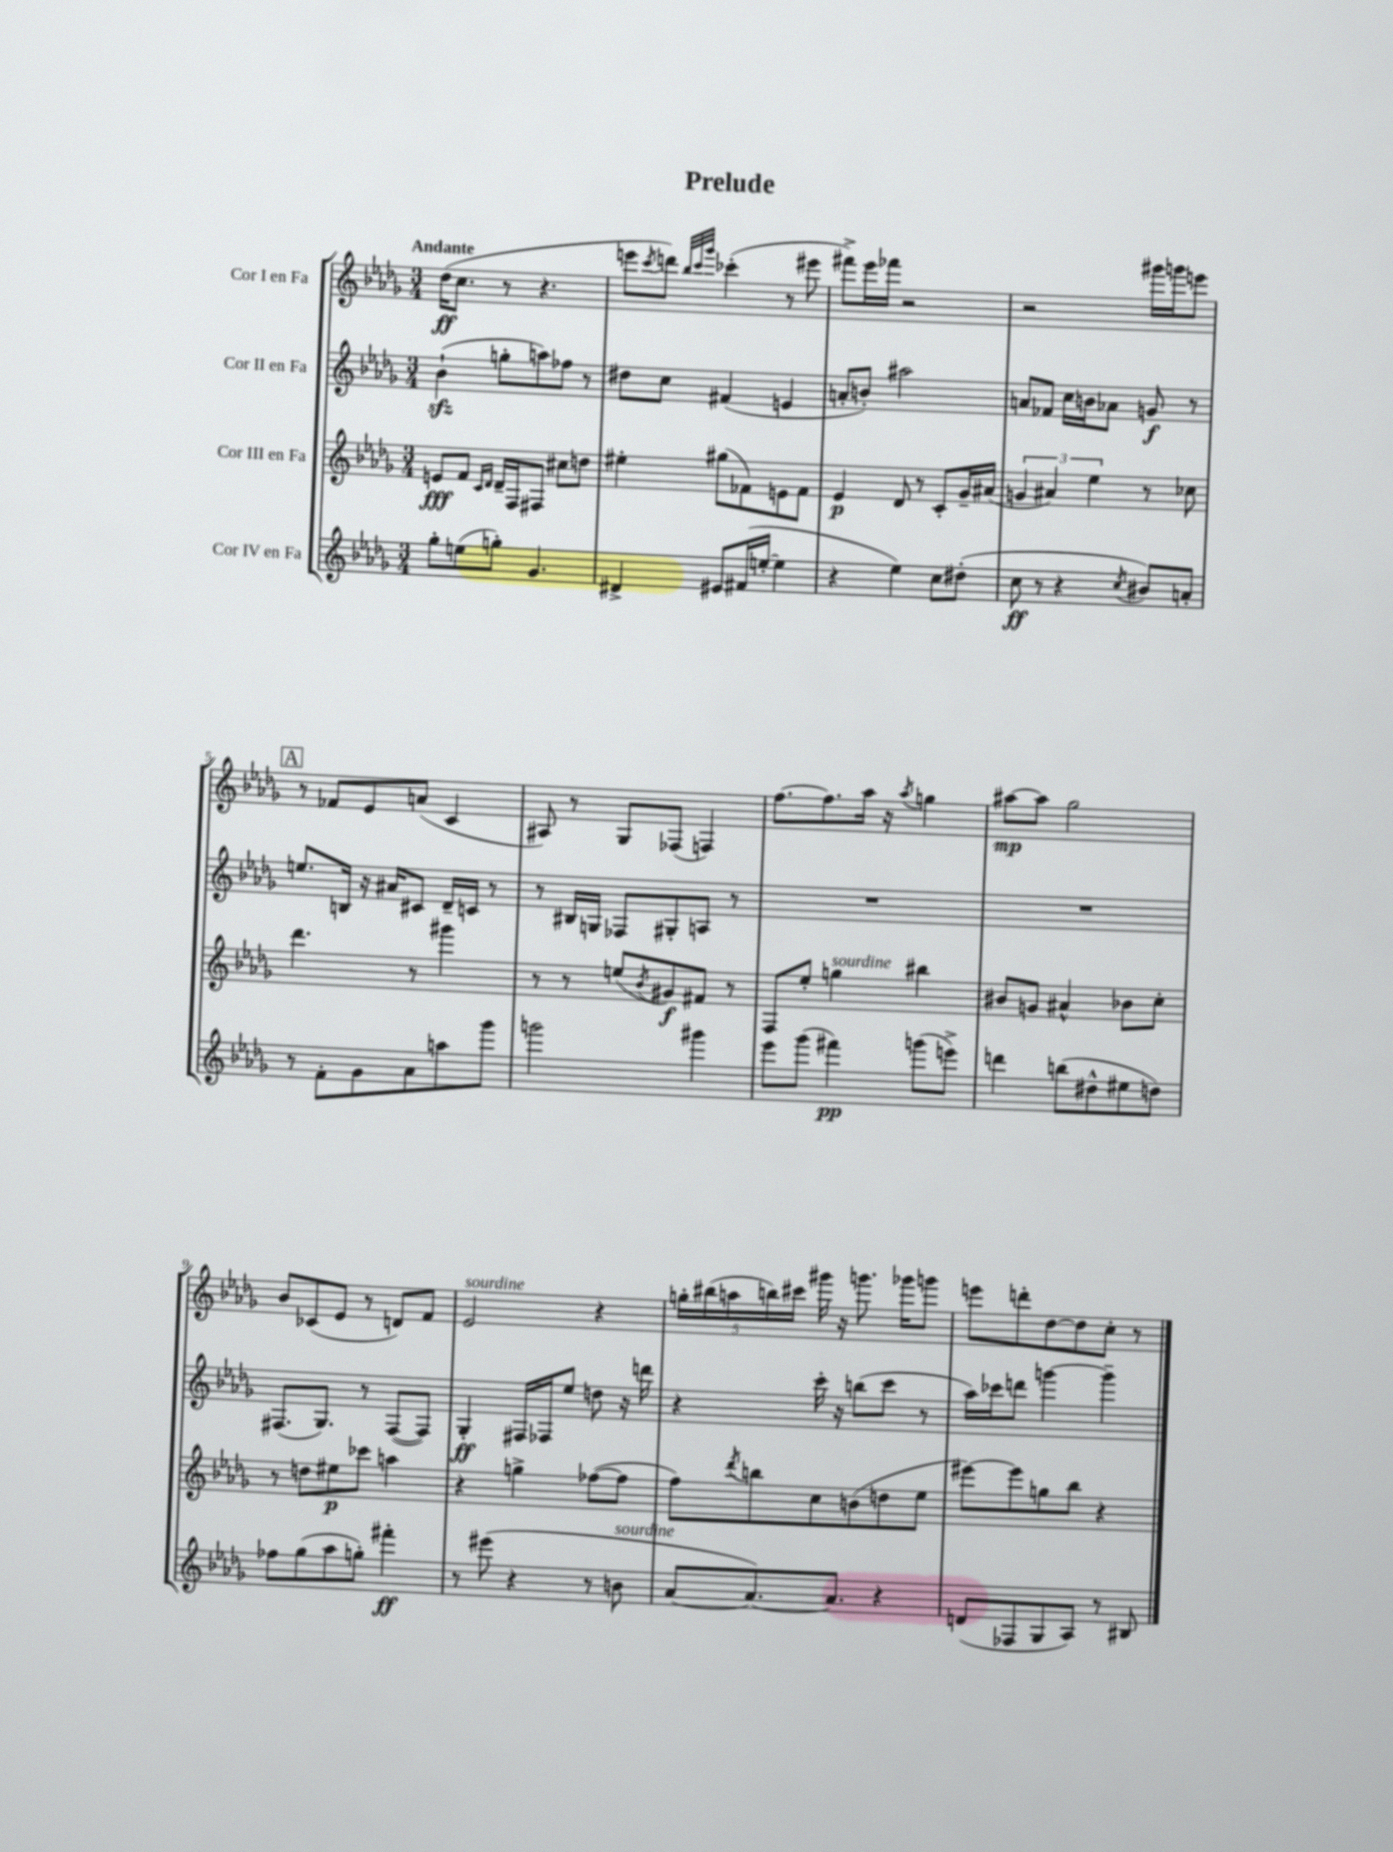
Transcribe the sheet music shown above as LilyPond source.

\header { title = "Prelude" }
<<
\new StaffGroup <<
\new Staff = "s0" \with { instrumentName = "Cor I en Fa" } {
    \clef treble \key des \major \numericTimeSignature \time 3/4 \tempo "Andante"
    des''16\ff( c''8. r8 r4. |
    e'''8 \acciaccatura { c'''8 } d'''8) \grace { bes''32 c'''32 ges'''32 } ces'''4-.( r8 eis'''8 |
    fis'''8->) ees'''16 fes'''16 r2 |
    r2 gis'''16 g'''16 e'''8 |
    \mark \markup { \box "A" } r8 fes'8 ees'8 a'8( c'4 |
    ais8) r8 ges8 fes8( f4) |
    f''8.~ f''8. aes''16 r16 \acciaccatura { aes''8 } g''4 |
    ais''8~\mp ais''8 ges''2 |
    bes'8 ces'8( ees'8 r8 d'8) f'8 |
    ees'2^\markup { \italic "sourdine" } r4 |
    \tuplet 5/4 { g''16-. bis''16( a''16 b''16) cis'''16 } gis'''16 r16 g'''8. ges'''16 g'''8 |
    e'''8 d'''8-. des''8~ des''8 c''8-. r8 \bar "|." |
}
\new Staff = "s1" \with { instrumentName = "Cor II en Fa" } {
    \clef treble \key des \major \numericTimeSignature \time 3/4
    bes'4-!\sfz( g''8-. a''8) fes''8 r8 |
    dis''8 c''8 fis'4( e'4 |
    a'8-. b'8-.) ais''2 |
    a'8 fes'8 c''16 b'16 aes'8 g'8\f r8 |
    \mark \markup { \box "A" } e''8. b16 r16 ais'16 cis'8 des'16-- c'16 r8 |
    r8 bis16 g16 fes8 gis8-. a8 r8 |
    R2. |
    R2. |
    fis8.( ges8.) r8 fis8~( fis8) |
    ges4-.\ff fis16 fes16 ees''8 d''8 r16 d'''16 |
    r4 c'''16-. r16 b''8( c'''8 r8 |
    aes''16) ces'''16 d'''8 g'''4~ g'''4-- \bar "|." |
}
\new Staff = "s2" \with { instrumentName = "Cor III en Fa" } {
    \clef treble \key des \major \numericTimeSignature \time 3/4
    e'8\fff f'8 \grace { c'16 des'16 } des'16-- f16 fis8 cis''8 d''8 |
    eis''4-. gis''8( fes'8) e'8 fes'8 |
    ees'4\p des'8 r8 c'8-. ges'16-- ais'16( |
    \tuplet 3/2 { g'4 ais'4) ees''4 } r8 ces''8 |
    \mark \markup { \box "A" } des'''4. r8 gis'''4 |
    r8 r8 e''8( \acciaccatura { bes'8 } gis'8\f) fis'8 r8 |
    f8 ees''8-. g''4^\markup { \italic "sourdine" } bis''4 |
    bis'8 g'8 ais'4-^ bes'8 c''8-. |
    r8 d''8 eis''8\p ces'''8 a''4 |
    r4 g''4-> fes''8~( fes''8 |
    f''8) \acciaccatura { des'''8 } b''8 c''8 b'8( d''8 ees''8 |
    eis'''8~) eis'''8 g''8 bes''8 r4 \bar "|." |
}
\new Staff = "s3" \with { instrumentName = "Cor IV en Fa" } {
    \clef treble \key des \major \numericTimeSignature \time 3/4
    ges''8-. e''8( g''8-.) ges'4. |
    dis'4-> eis'8 fis'16( e''16~-. e''4 |
    r4 ees''4) c''8 dis''8-.( |
    c''8\ff r8 r4 \acciaccatura { c''8 } bis'8) a'8-. |
    \mark \markup { \box "A" } r8 f'8-. ges'8 aes'8 a''8 ges'''8 |
    g'''2 gis'''4 |
    ees'''8 ges'''8( fis'''4\pp) g'''8( e'''8->) |
    d'''4 b''8( dis''8-^ eis''8 d''8) |
    fes''8 ges''8( aes''8 g''8-.) fis'''4-.\ff |
    r8 eis'''8( r4 r8 b'8^\markup { \italic "sourdine" } |
    aes'8~ aes'8.~) aes'8. r4 |
    d'8( fes8 ges8 aes8) r8 bis8 \bar "|." |
}
>>
>>
